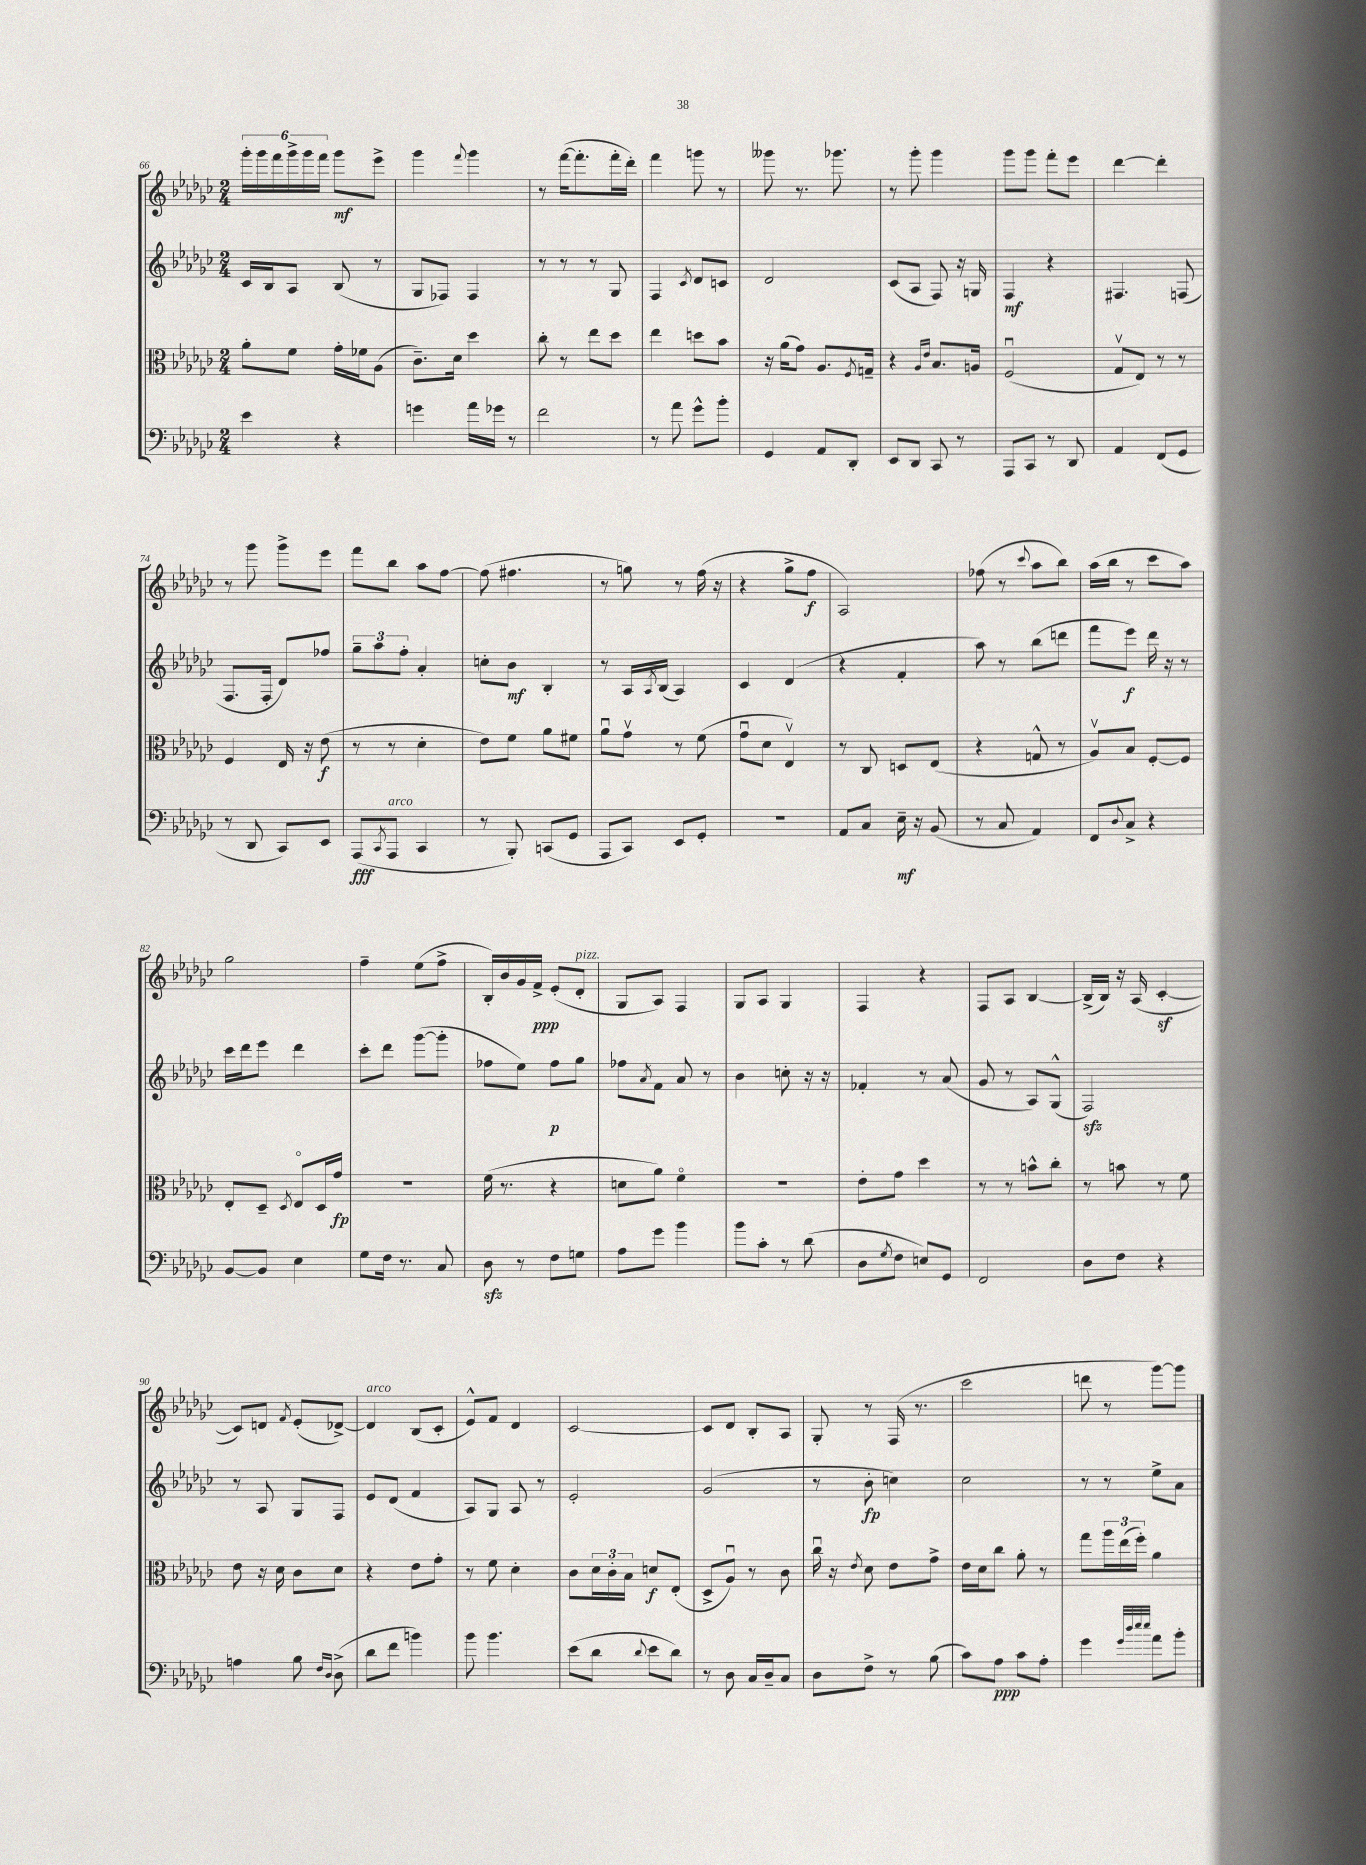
<<
\new StaffGroup <<
\new Staff = "s0" {
    \clef treble \key ges \major \numericTimeSignature \time 2/4
    \tuplet 6/4 { ges'''16-. ges'''16 f'''16 ges'''16-> ges'''16 f'''16 } ges'''8\mf ees'''8-> |
    ges'''4 \appoggiatura { f'''8 } ges'''4 |
    r8 f'''16~( f'''8.-. f'''16-. des'''16-.) |
    f'''4 g'''8 r8 |
    geses'''8 r8. ges'''8. |
    r8 ges'''8-. ges'''4 |
    ges'''8 ges'''8 f'''8-. ees'''8 |
    des'''4~ des'''4-. |
    r8 ges'''8 ges'''8-> ees'''8 |
    f'''8 bes''8 aes''8 f''8~ |
    f''8( fis''4. |
    r8 g''8) r8 f''16( r16 |
    r4 ges''8-> f''8\f |
    aes2) |
    fes''8( r8 \appoggiatura { ces'''8 } aes''8 bes''8) |
    aes''16( bes''16 r8 ces'''8 aes''8) |
    ges''2 |
    f''4-- ees''8( f''8-> |
    bes16-.) bes'16 ges'16 f'16->\ppp ees'8-.( des'8-.^\markup { \italic "pizz." } |
    ges8 aes8) f4 |
    ges8 aes8 ges4 |
    f4 r4 |
    f8 aes8 bes4~ |
    bes16->( bes16) r16 aes16( ces'4~-.\sf |
    ces'8) d'8 \acciaccatura { f'8 } ees'8-.( des'8~->) |
    des'4^\markup { \italic "arco" } bes8( ces'8-. |
    ees'8-^) f'8 des'4 |
    ces'2~ |
    ces'8 des'8 bes8-. aes8 |
    ges8-. r8 f16( r8. |
    ces'''2 |
    d'''8 r8 ges'''8~) ges'''8 \bar "|." |
}
\new Staff = "s1" {
    \clef treble \key ges \major \numericTimeSignature \time 2/4
    ces'16 bes16 aes8 bes8( r8 |
    ges8 fes8) fes4 |
    r8 r8 r8 ges8 |
    f4 \acciaccatura { ces'8 } des'8 c'8 |
    des'2 |
    ces'8( aes8 f8) r16 g16 |
    f4\mf r4 |
    fis4. f8( |
    f8. f16-. des'8) fes''8 |
    \tuplet 3/2 { ges''8-- aes''8 f''8-. } aes'4-. |
    c''8-. bes'8\mf bes4-. |
    r8 aes16 \acciaccatura { aes8 } bes16( aes4) |
    ces'4 des'4( |
    r4 f'4-. |
    aes''8) r8 bes''8( d'''8 |
    f'''8 ees'''8\f) des'''16 r16 r8 |
    ces'''16 des'''16 ees'''8 des'''4 |
    ces'''8-. des'''8 ges'''8~( ges'''8-. |
    fes''8 ees''8) fes''8\p ges''8 |
    fes''8 \acciaccatura { aes'8 } f'8 aes'8 r8 |
    bes'4 c''8-. r16 r16 |
    fes'4-. r8 aes'8( |
    ges'8 r8 aes8) ges8-^( |
    f2\sfz) |
    r8 aes8 ges8 f8 |
    ees'8 des'8( f'4 |
    aes8) ges8 aes8 r8 |
    ees'2-. |
    ges'2( |
    r8 bes'8-.\fp c''4) |
    ces''2 |
    r8 r8 ees''8-> aes'8 \bar "|." |
}
\new Staff = "s2" {
    \clef alto \key ges \major \numericTimeSignature \time 2/4
    aes'8-. f'8 ges'16-. fes'16 aes8( |
    ces'8.--) des'16 des''4 |
    ces''8-. r8 ees''8 des''8 |
    ees''4 d''8 bes'8 |
    r16 aes'16( ges'8) aes8. \acciaccatura { f8 } g16-- |
    r4 \grace { aes16 ees'16 } bes8. a16 |
    f2\downbow( |
    ges8\upbow ees8) r8 r8 |
    f4 ees16 r16 ees'8\f( |
    r8 r8 des'4-. |
    ees'8) f'8 aes'8 fis'8 |
    aes'8\downbow ges'8\upbow r8 f'8( |
    ges'8\downbow des'8 ees4\upbow) |
    r8 ces8 d8 ees8( |
    r4 g8-^ r8 |
    aes8\upbow) bes8 f8~-. f8 |
    ees8-. des8-- \acciaccatura { des8 } ees8\flageolet des16 ges'16\fp |
    r2 |
    f'16( r8. r4 |
    d'8 aes'8) f'4\flageolet |
    R2 |
    ees'8-. ges'8 des''4 |
    r8 r8 b'8-^ ces''8-. |
    r8 b'8 r8 f'8 |
    ees'8 r16 des'16 ces'8 des'8 |
    r4 ees'8 ges'8-. |
    r8 f'8 des'4-. |
    ces'8 \tuplet 3/2 { des'16 ces'16-. bes16 } d'8\f ees8-.( |
    des8-> aes8\downbow) r8 ces'8 |
    ces''16\downbow r16 \acciaccatura { ees'8 } des'8 ees'8 ges'8-> |
    ees'16 des'16 ces''8 aes'8-. r8 |
    ges''8 \tuplet 3/2 { aes''16 ees''16( f''16-.) } aes'4 \bar "|." |
}
\new Staff = "s3" {
    \clef bass \key ges \major \numericTimeSignature \time 2/4
    ees'4 r4 |
    g'4 aes'16 ges'16 r8 |
    f'2 |
    r8 aes'8 ges'8-^ bes'8-. |
    ges,4 aes,8 des,8-. |
    ees,8 des,8 ces,8 r8 |
    aes,,8 ces,8 r8 des,8 |
    aes,4 f,8( ges,8 |
    r8 des,8 ces,8) ees,8 |
    aes,,8\fff( \acciaccatura { ces,8 } aes,,8^\markup { \italic "arco" } ces,4 |
    r8 bes,,8-.) c,8( ges,8 |
    aes,,8 ces,8) ees,8 ges,8-. |
    r2 |
    aes,8 ces8 ees16--\mf r16 bes,8( |
    r8 ces8 aes,4) |
    f,8 \appoggiatura { des8 } ces8-> r4 |
    bes,8~ bes,8 ees4 |
    ges8 f16 r8. ces8 |
    des8\sfz r8 f8 g8 |
    aes8 ges'8 bes'4 |
    bes'8 ces'8-. r8 des'8( |
    des8 \acciaccatura { ges8 } f8 e8) ges,8 |
    f,2 |
    des8 f8 r4 |
    a4 bes8 \grace { f16 des16 } des8->( |
    des'8 f'8 b'4) |
    bes'8 bes'4. |
    ees'8( des'8 \appoggiatura { des'8 } ees'8 des'8) |
    r8 des8 ces16 des16-- ces8 |
    des8 f8-> r8 bes8( |
    ces'8) aes8\ppp ces'8 aes8-. |
    ges'4 \grace { ges'32 des''32 ees''32 ees''32 } aes'8 bes'8-. \bar "|." |
}
>>
>>
\layout { \context { \Score currentBarNumber = #66 } }
